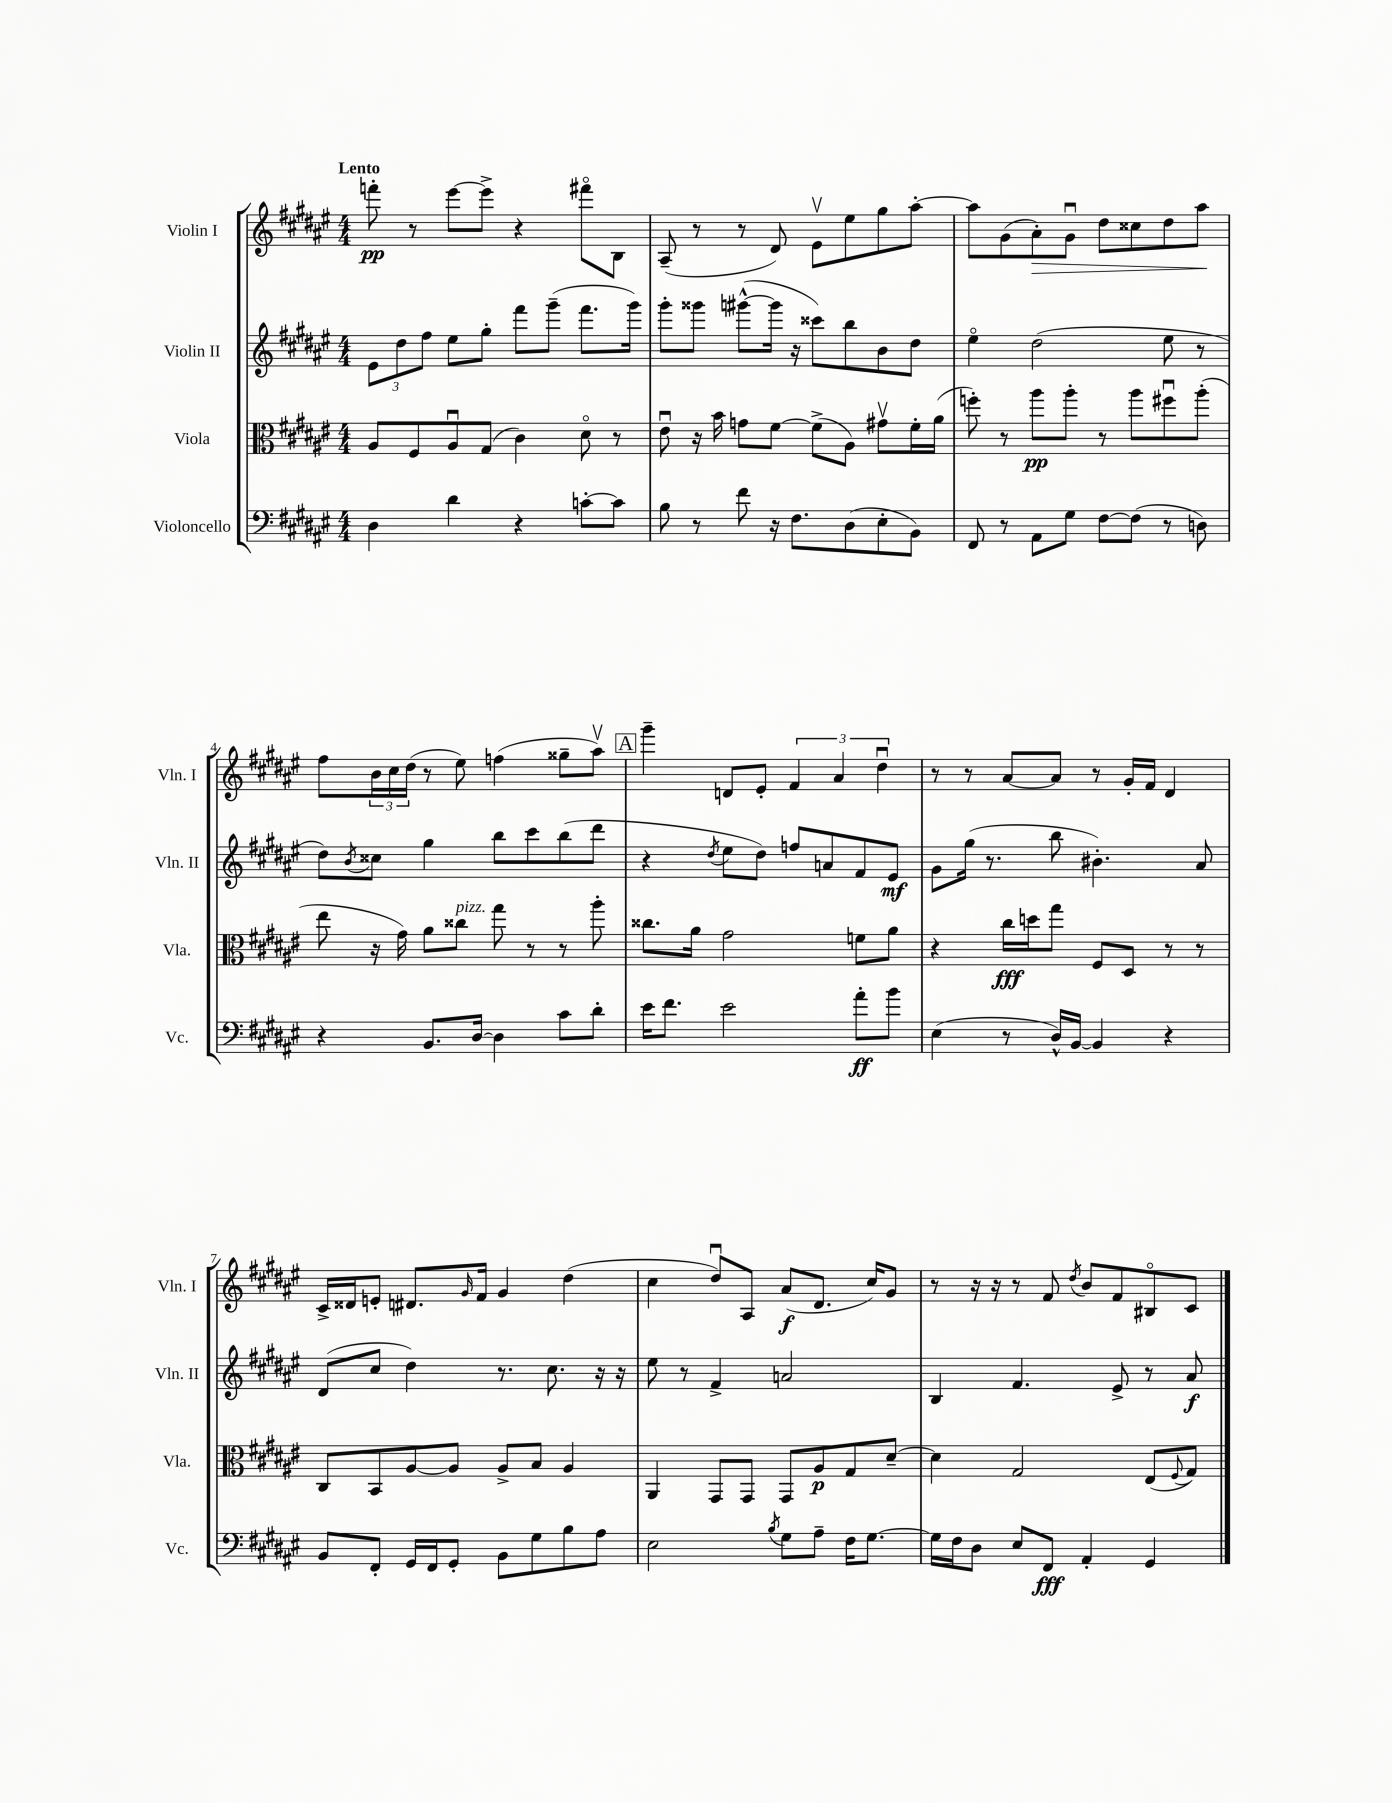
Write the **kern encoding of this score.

**kern	**kern	**kern	**kern
*staff4	*staff3	*staff2	*staff1
*clefF4	*clefC3	*clefG2	*clefG2
*k[f#c#g#d#a#e#]	*k[f#c#g#d#a#e#]	*k[f#c#g#d#a#e#]	*k[f#c#g#d#a#e#]
*M4/4	*M4/4	*M4/4	*M4/4
4D#	8A#	12e#	8fff'
.	.	12dd#	.
.	8F#	.	8r
.	.	12ff#	.
4d#	8A#u	8ee#	[8eee#
.	(8G#	8gg#'	8eee#^]
4r	4c#)	8fff#	4r
.	.	(8ggg#~	.
[8c'	8d#o	8.fff#	8fff#o
8c]	8r	.	8B
.	.	16ggg#)	.
=	=	=	=
8B	8e#u	8ggg#'	(8A#~
8r	16r	8ggg##	8r
.	16b	.	.
8f#	8g	([8ggg#^^	8r
16r	[8f#	16ggg#]	8d#)
8.F#	.	16r	.
.	(8f#^]	8ccc##)	8e#v
(8D#	8A#)	8bb	8ee#
8E#'	8g#v	8b	8gg#
8BB)	16f#'	8dd#	[8aa#'
.	(16a#	.	.
=	=	=	=
8FF#	8ff')	4ee#o	8aa#]
8r	8r	.	(8g#
8AA#	8aa#	(2dd#	8a#')
8G#	8aa#'	.	8g#u
[8F#	8r	.	8dd#
(8F#]	8aa#	.	8cc##
8r	8ff#u	8ee#	8dd#
8D)	(8aa#'	8r	8aa#
=	=	=	=
4r	8ee#	8dd#)	8ff#
.	.	8qb	.
.	16r	8cc##	24b
.	.	.	24cc#
.	16g#)	.	.
.	.	.	(24dd#
8.BB	8a#	4gg#	8r
.	8cc##	.	8ee#)
[16D#	.	.	.
4D#]	8gg#	8bb	(4ff
.	8r	8ccc#	.
8c#	8r	(8bb	8gg##~
8d#'	8aa#'	8ddd#	8aa#v)
=	=	=	=
16e#	8.cc##	4r	4ggg#~
8.f#	.	.	.
.	16a#	.	.
.	.	8qdd#	.
2e#	2g#	8ee#	8d
.	.	8dd#)	8e#'
.	.	8ff	6f#
.	.	8a	.
.	.	.	6a#
8a#'	8f	8f#	.
.	.	.	6dd#u
8b	8a#	8e#	.
=	=	=	=
(4E#	4r	8g#	8r
.	.	(16gg#	8r
.	.	8.r	.
8r	16cc#	.	[8a#
.	16dd	.	.
16D#^^)	8gg#	8bb	8a#]
[16BB	.	.	.
4BB]	8F#	4.b#')	8r
.	8D#	.	16g#'
.	.	.	16f#
4r	8r	.	4d#
.	8r	8a#	.
=	=	=	=
8BB	8C#	(8d#	16c#^
.	.	.	16d##
8FF#'	8BB	8cc#	8e'
16GG#	[8A#	4dd#)	8.d#
16FF#	.	.	.
8GG#'	8A#]	.	.
.	.	.	16qqg#
.	.	.	16f#
8BB	8A#^	8.r	4g#
8G#	8B	.	.
.	.	8.cc#	.
8B	4A#	.	(4dd#
8A#	.	16r	.
.	.	16r	.
=	=	=	=
2E#	4AA#	8ee#	4cc#
.	.	8r	.
.	8GG#	4f#^	8dd#u)
.	8GG#	.	8A#
8qB	.	.	.
8G#	8GG#	2a	(8a#
8A#~	8A#	.	8.d#
16F#	8G#	.	.
[8.G#	.	.	16cc#)
.	[8d#~	.	8g#
=	=	=	=
16G#]	4d#]	4B	8r
16F#	.	.	.
8D#	.	.	16r
.	.	.	16r
8E#	2G#	4.f#	8r
8FF#	.	.	8f#
.	.	.	8qdd#
4AA#'	.	.	8b
.	.	8e#^	8f#
4GG#	(8E#	8r	8B#o
.	8qqF#	.	.
.	8G#)	8a#	8c#
==	==	==	==
*-	*-	*-	*-
